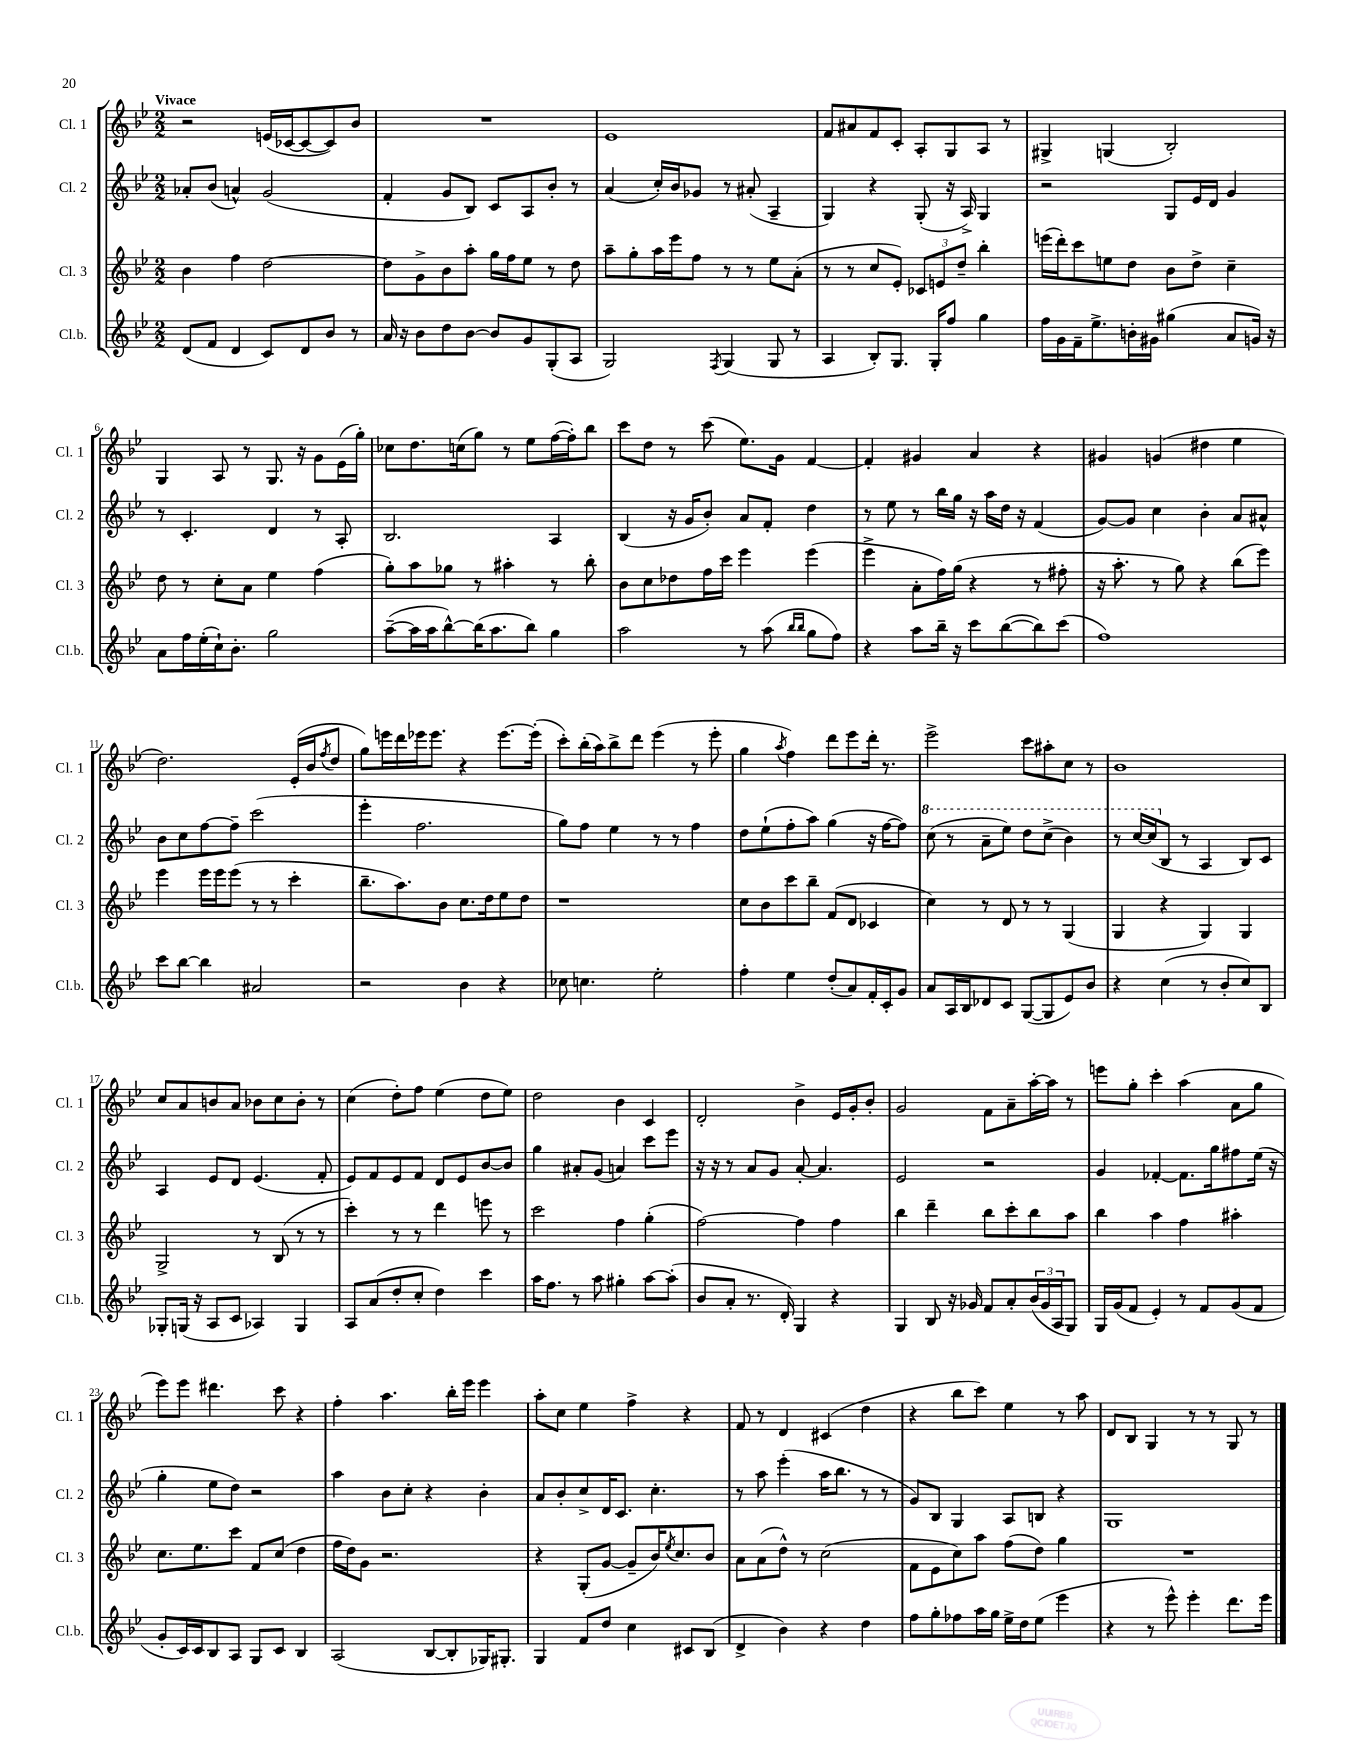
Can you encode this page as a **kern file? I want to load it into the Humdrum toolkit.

**kern	**kern	**kern	**kern
*staff4	*staff3	*staff2	*staff1
*clefG2	*clefG2	*clefG2	*clefG2
*k[b-e-]	*k[b-e-]	*k[b-e-]	*k[b-e-]
*M2/2	*M2/2	*M2/2	*M2/2
(8d/L	4b-\	8a-'/L	2r
8f/J	.	(8b-/J	.
4d/	4ff\	4a^^/)	.
8c/L)	[2dd\	(2g/	(16e/LL
.	.	.	[16c-/J
8d/	.	.	8c-/_
8b-/J	.	.	8c-/])
8r	.	.	8b-/J
=	=	=	=
16a/	8dd\]L	4f'/	1r
16r	.	.	.
8b-\L	8g^\	.	.
8dd\	8b-\	8g/L	.
[8b-\J	8aa'\J	8B-/J)	.
8b-/]L	16gg\LL	8c/L	.
.	16ff\J	.	.
8g/	8ee-\J	8A/	.
(8G'/	8r	8b-'/J	.
8A/J	8dd\	8r	.
=	=	=	=
2G/)	8aa~\L	(4a/	1e-
.	8gg'\	.	.
.	16aa\L	16cc'/LL)	.
.	16eee-\J	16b-/J	.
.	8ff\J	8g-/J	.
8qF/	.	.	.
(4G/	8r	8r	.
.	8r	(8a#'/	.
8G/	8ee-\L	4A~/	.
8r	(8a'\J	.	.
=	=	=	=
4A/	8r	4G/)	8f/L
.	8r	.	8a#/
8B-'/L)	8cc/L	4r	8f/
8.G/J	8e-'/J)	.	8c'/J
.	12c-/L	(8G'/	8A'/L
16G'/LK	.	.	.
.	12e/	.	.
8ff/J	.	16r	8G/
.	12dd~/J	.	.
.	.	16A^/)	.
4gg\	4bb-'\	4G/	8A/J
.	.	.	8r
=	=	=	=
16ff\LL	(16eee\LL	2r	4G#^/
16g\	16ddd'\J)	.	.
16f~\J	8ccc\	.	.
8.ee-^\	.	.	.
.	8ee\	.	(4G/
16b'\L	8dd\J	.	.
16g#\JJ	.	.	.
(4gg#\	8b-\L	8G/L	2B-'/)
.	8dd^\J	16e-/L	.
.	.	16d/JJ	.
8a/L	4cc~\	4g/	.
16g/Jk)	.	.	.
16r	.	.	.
=	=	=	=
8a\L	8dd\	8r	4G/
16ff\L	8r	4.c'/	.
(16ee-'\	.	.	.
16cc`\J)	8cc'\L	.	8A/
8.b-'\J	.	.	.
.	8a\J	.	8r
2gg\	4ee-\	4d/	8.G/
.	.	.	16r
.	(4ff\	8r	8g\L
.	.	8A'/	(16e-\L
.	.	.	16gg'\JJ)
=	=	=	=
([8aa~\L	8gg'\L)	2.B-/	8cc-\L
16aa\]L	8aa\	.	8.dd\
16aa\J	.	.	.
[8bb-^^\)	8gg-\J	.	.
.	.	.	(16cc\k
(16bb-\]K	8r	.	8gg\J)
8.aa\	.	.	.
.	4aa#'\	.	8r
8bb-\J)	.	.	8ee-\L
4gg\	8r	4A/	([16ff\L
.	.	.	16ff'\]J)
.	8bb-'\	.	8bb-\J
=	=	=	=
2aa\	8b-\L	(4B-/	8ccc\L
.	8cc\	.	8dd\J
.	8dd-\	16r	8r
.	.	16g/LK	.
.	16ff\L	8b-'/J)	(8ccc\
.	16ccc\JJ	.	.
8r	4eee-\	8a/L	8.ee-\L)
(8aa\	.	8f'/J	.
.	.	.	16g\Jk
16qqbb-/LL	.	.	.
16qqbb-/JJ	.	.	.
8gg\L	(4eee-\	4dd\	[4f/
8ff\J)	.	.	.
=	=	=	=
4r	4eee-^\	8r	4f'/]
.	.	8ee-\	.
8aa\L	8a'\L	8r	4g#/
16bb-~\Jk	16ff\L)	16bb-\LL	.
16r	(16gg\JJ	16gg\JJ	.
8ccc\L	4r	16r	4a/
.	.	16aa\LL	.
([8bb-\	.	16dd\JJ	.
.	.	16r	.
8bb-\])	8r	(4f/	4r
(8ccc\J	8ff#'\	.	.
=	=	=	=
1ff)	16r	[8g/L)	4g#/
.	8.aa'\	.	.
.	.	8g/]J	.
.	8r	4cc\	(4g/
.	8gg\)	.	.
.	4r	4b-'\	4dd#\
.	(8bb-\L	8a/L	4ee-\
.	8eee-\J)	8a#^^/J	.
=	=	=	=
8ccc\L	4eee-\	8b-\L	2.dd\)
[8bb-\J	.	8cc\	.
4bb-\]	16eee-\LL	[8ff\	.
.	16eee-\J	.	.
.	(8eee-\J	8ff~\]J	.
2a#/	8r	(2ccc\	.
.	8r	.	.
.	4ccc'\	.	(16e-'/LL
.	.	.	16b-/J
.	.	.	8qff/
.	.	.	8dd/J
=	=	=	=
2r	8.bb-~\L	4eee-'\	8gg\L)
.	.	.	16eee\L
.	8.aa\)	.	16ddd\
.	.	2.ff\	16eee-\J
.	.	.	8.eee-\J
.	8b-\J	.	.
4b-\	8.cc\L	.	4r
.	16dd\k	.	.
4r	8ee-\	.	[8.eee-\L
.	8dd\J	.	.
.	.	.	(16eee-'\]Jk
=	=	=	=
8cc-\	1r	8gg\L)	8ccc'\L)
4.cc\	.	8ff\J	(16bb-'\L
.	.	.	16aa\J)
.	.	4ee-\	8bb-^\
.	.	.	8ddd\J
2ee-'\	.	8r	(4eee-\
.	.	8r	.
.	.	4ff\	8r
.	.	.	8eee-'\
=	=	=	=
4ff'\	8cc\L	8dd\L	4gg\
.	8b-\	(8ee-`\	.
.	.	.	8qaa/
4ee-\	8ccc\	8ff'\	4ff\)
.	8bb-~\J	8aa\J)	.
(8dd'/L	(8f/L	(4gg\	8ddd\L
8a/)	8d/J	.	8eee-\
16f'/L	4c-/	16r	16ddd'\Jk
16c'/J	.	[16ff\LK	8.r
8g/J	.	8ff\]J)	.
=	=	=	=
8a/L	4cc\)	(8ccc\	2eee-^\
16A/L	.	8r	.
16B-/J	.	.	.
8d-/	8r	8aa~\L	.
8c/J	8d/	8eee-\J)	.
([8G/L	8r	8ddd\L	8ccc\L
8G/]	8r	(8ccc^\J	8aa#'\
8e-/)	(4G/	4bb-\)	8cc\J
8b-/J	.	.	8r
=	=	=	=
4r	4G/	8r	1b-
.	.	[16ccc/LL	.
.	.	(16ccc/]J	.
(4cc\	4r	8B-/J	.
.	.	8r	.
8r	4G/)	4A/	.
8b-'/L	.	.	.
8cc/)	4G/	8B-/L)	.
8B-/J	.	8c/J	.
=	=	=	=
8G-'/L	2G^/	4A/	8cc/L
(16G/Jk	.	.	8a/
16r	.	.	.
8A/L	.	8e-/L	8b/
8c/J	.	8d/J	8a/J
4A-/)	8r	(4.e-/	8b-\L
.	(8B-/	.	8cc\
4G/	8r	.	8b-'\J
.	8r	8f'/	8r
=	=	=	=
8A/L	4ccc'\)	8e-/L)	(4cc\
(8a/	.	8f/	.
8dd'/	8r	8e-/	8dd'\L)
8cc'/J	8r	8f/J	8ff\J
4dd\)	4ddd\	8d/L	(4ee-\
.	.	8e-/	.
4ccc\	8eee\	[8b-/	8dd\L
.	8r	8b-/]J	8ee-\J)
=	=	=	=
16aa\LK	2ccc\	4gg\	2dd\
8.ff\J	.	.	.
8r	.	8a#'/L	.
8aa\	.	(8g/J	.
4gg#'\	4ff\	4a/)	4b-\
[8aa\L	(4gg'\	8ccc\L	4c/
(8aa'\]J	.	8eee-\J	.
=	=	=	=
8b-/L	[2ff\)	16r	2d'/
.	.	16r	.
8a'/J	.	8r	.
8.r	.	8a/L	.
.	.	8g/J	.
16d'/)	.	.	.
4G/	4ff\]	[8a'/	4b-^\
.	.	4.a/]	.
4r	4ff\	.	16e-/LL
.	.	.	16g'/J
.	.	.	8b-'/J
=	=	=	=
4G/	4bb-\	2e-/	2g/
8B-/	4ddd~\	.	.
16r	.	.	.
16g-/	.	.	.
8f/L	8bb-\L	2r	8f\L
8a'/	8ccc'\	.	8a~\
(24b-/L	8bb-\	.	[16aa'\L
24g-/	.	.	.
.	.	.	16aa\]JJ
24A/J	.	.	.
8G/J)	8aa\J	.	8r
=	=	=	=
16G/LL	4bb-\	4g/	8eee\L
(16g/J	.	.	.
8f/J	.	.	8gg'\J
4e-'/)	4aa\	[4f-'/	4ccc'\
8r	4ff\	8.f-\]L	(4aa\
8f/L	.	.	.
.	.	16gg\k	.
(8g/	4aa#'\	8ff#\	8a\L
8f/J	.	(16ee-\Jk	8gg\J
.	.	16r	.
=	=	=	=
8g'/L	8.cc\L	4gg'\	8eee-\L)
16c/L)	.	.	8eee-\J
16c/J	8.ee-\	.	.
8B-/	.	8ee-\L	4.ddd#\
8A/J	8ccc\J	8dd\J)	.
8G/L	8f/L	2r	.
8c/J	(8cc/J	.	8ccc\
4B-/	4dd\	.	4r
=	=	=	=
(2A/	16ff\LL	4aa\	4ff'\
.	16dd\J)	.	.
.	8g\J	.	.
.	2.r	8b-\L	4.aa\
.	.	8cc'\J	.
[8B-/L	.	4r	.
8B-'/]	.	.	16bb-'\LL
.	.	.	16eee-\JJ
16G-/K)	.	4b-'\	4eee-\
8.G#'/J	.	.	.
=	=	=	=
4G/	4r	8a/L	8aa'\L
.	.	8b-'/	8cc\J
8f/L	(8G'/L	8cc^/	4ee-\
8dd/J	[8g/J	16d/K	.
.	.	8.c/J	.
4cc\	8g~/]L	.	4ff^\
.	16b-/K)	4.cc'\	.
.	8qee-/	.	.
.	8.cc/	.	.
8c#/L	.	.	4r
(8B-/J	8b-/J	.	.
=	=	=	=
4d^/	8a\L	8r	8f/
.	(8a\	8aa\	8r
4b-\)	8dd^^\J)	(4eee-'\	4d/
.	8r	.	.
4r	(2cc\	16aa\LK	(4c#/
.	.	8.bb-\J	.
4dd\	.	8r	4dd\
.	.	8r	.
=	=	=	=
8ff\L	8f\L	8g/L)	4r
8gg'\	8e-\	8B-/J	.
8ff-\	8cc\)	4G/	8bb-\L
16aa\L	8aa\J	.	8ccc\J)
16gg\JJ	.	.	.
16ee-^\LL	(8ff\L	8A/L	4ee-\
16dd\J	.	.	.
(8ee-\J	8dd\J)	8B/J	.
4eee-\	4gg\	4r	8r
.	.	.	8aa\
=	=	=	=
4r	1r	1G	8d/L
.	.	.	8B-/J
8r	.	.	4G/
8eee-^^\)	.	.	.
4eee-'\	.	.	8r
.	.	.	8r
8.ddd\L	.	.	8G/
.	.	.	8r
16eee-\Jk	.	.	.
==	==	==	==
*-	*-	*-	*-
